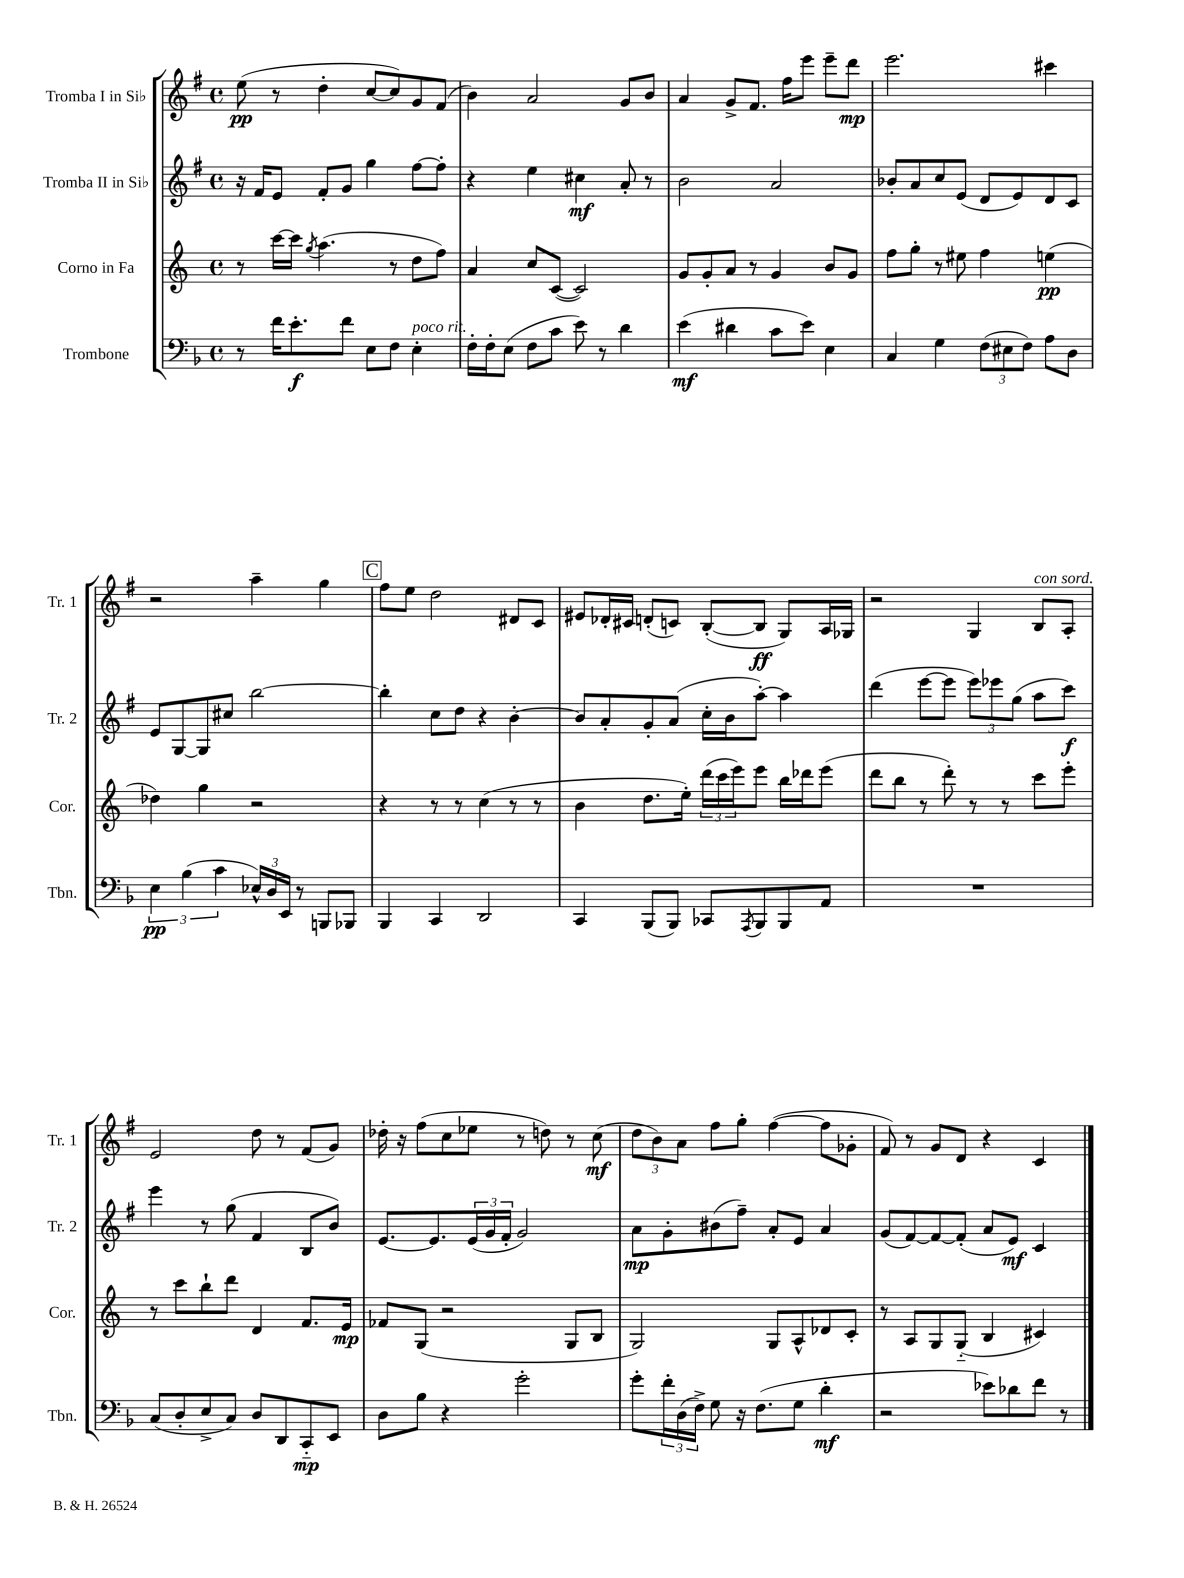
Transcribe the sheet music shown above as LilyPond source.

<<
\new StaffGroup <<
\new Staff = "s0" \with { instrumentName = "Tromba I in Sib" shortInstrumentName = "Tr. 1" } {
    \clef treble \key g \major \defaultTimeSignature \time 4/4
    e''8\pp( r8 d''4-. c''8~ c''8) g'8 fis'8( |
    b'4) a'2 g'8 b'8 |
    a'4 g'8-> fis'8. fis''16 e'''8 e'''8-- d'''8\mp |
    e'''2. cis'''4 |
    r2 a''4-- g''4 |
    \mark \markup { \box "C" } fis''8 e''8 d''2 dis'8 c'8 |
    eis'8 des'16-. cis'16 d'8-.( c'8) b8~-.( b8\ff g8) a16 ges16 |
    r2 g4 b8^\markup { \italic "con sord." } a8-. |
    e'2 d''8 r8 fis'8( g'8) |
    des''16-. r16 fis''8( c''8 ees''8 r8 d''8) r8 c''8\mf( |
    \tuplet 3/2 { d''8 b'8) a'8 } fis''8 g''8-. fis''4~( fis''8 ges'8-. |
    fis'8) r8 g'8 d'8 r4 c'4 \bar "|." |
}
\new Staff = "s1" \with { instrumentName = "Tromba II in Sib" shortInstrumentName = "Tr. 2" } {
    \clef treble \key g \major \defaultTimeSignature \time 4/4
    r16 fis'16 e'8 fis'8-. g'8 g''4 fis''8~ fis''8-. |
    r4 e''4 cis''4\mf a'8-. r8 |
    b'2 a'2 |
    bes'8-. a'8 c''8 e'8( d'8 e'8) d'8 c'8 |
    e'8 g8~ g8 cis''8 b''2~ |
    \mark \markup { \box "C" } b''4-. c''8 d''8 r4 b'4~-. |
    b'8 a'8-. g'8-. a'8( c''16-. b'16 a''8~-.) a''4 |
    d'''4( e'''8~ e'''8 \tuplet 3/2 { e'''8) ees'''8 g''8( } a''8 c'''8\f) |
    e'''4 r8 g''8( fis'4 b8 b'8) |
    e'8.~ e'8. \tuplet 3/2 { e'16( g'16 fis'16-. } g'2) |
    a'8\mp g'8-. bis'8( fis''8--) a'8-. e'8 a'4 |
    g'8( fis'8~) fis'8~ fis'8-.( a'8 e'8\mf) c'4 \bar "|." |
}
\new Staff = "s2" \with { instrumentName = "Corno in Fa" shortInstrumentName = "Cor." } {
    \clef treble \key c \major \defaultTimeSignature \time 4/4
    r8 c'''16~ c'''16 \acciaccatura { g''8 } a''4.( r8 d''8 f''8) |
    a'4 c''8 c'8~( c'2) |
    g'8 g'8-. a'8 r8 g'4 b'8 g'8 |
    f''8 g''8-. r8 eis''8 f''4 e''4\pp( |
    des''4) g''4 r2 |
    \mark \markup { \box "C" } r4 r8 r8 c''4( r8 r8 |
    b'4 d''8. e''16-.) \tuplet 3/2 { d'''16( c'''16 e'''16) } e'''8 b''16 des'''16 e'''8( |
    d'''8 b''8 r8 d'''8-.) r8 r8 c'''8 e'''8-. |
    r8 c'''8 b''8-! d'''8 d'4 f'8. e'16\mp |
    fes'8 g8( r2 g8 b8 |
    g2) g8 a8-^ des'8 c'8-. |
    r8 a8 g8 g8-_( b4 cis'4) \bar "|." |
}
\new Staff = "s3" \with { instrumentName = "Trombone" shortInstrumentName = "Tbn." } {
    \clef bass \key f \major \defaultTimeSignature \time 4/4
    r8 f'16 e'8.-.\f f'8 e8 f8 e4-.^\markup { \italic "poco rit." } |
    f16-. f16-. e8( f8 c'8 e'8) r8 d'4 |
    e'4\mf( dis'4 c'8 e'8) e4 |
    c4 g4 \tuplet 3/2 { f8( eis8 f8) } a8 d8 |
    \tuplet 3/2 { e4\pp bes4( c'4 } \tuplet 3/2 { ees16-^) d16 e,16 } r8 b,,8 bes,,8 |
    \mark \markup { \box "C" } bes,,4 c,4 d,2 |
    c,4 bes,,8( bes,,8) ces,8 \acciaccatura { a,,8 } bes,,8 bes,,8 a,8 |
    R1 |
    c8( d8-. e8-> c8) d8 d,8 c,8-_\mp e,8 |
    d8 bes8 r4 g'2-. |
    g'8-. \tuplet 3/2 { f'16-. d16( f16->) } g8 r16 f8.( g8 d'4-.\mf |
    r2 ees'8) des'8 f'8 r8 \bar "|." |
}
>>
>>
\layout { \context { \Score \remove "Bar_number_engraver" } }
